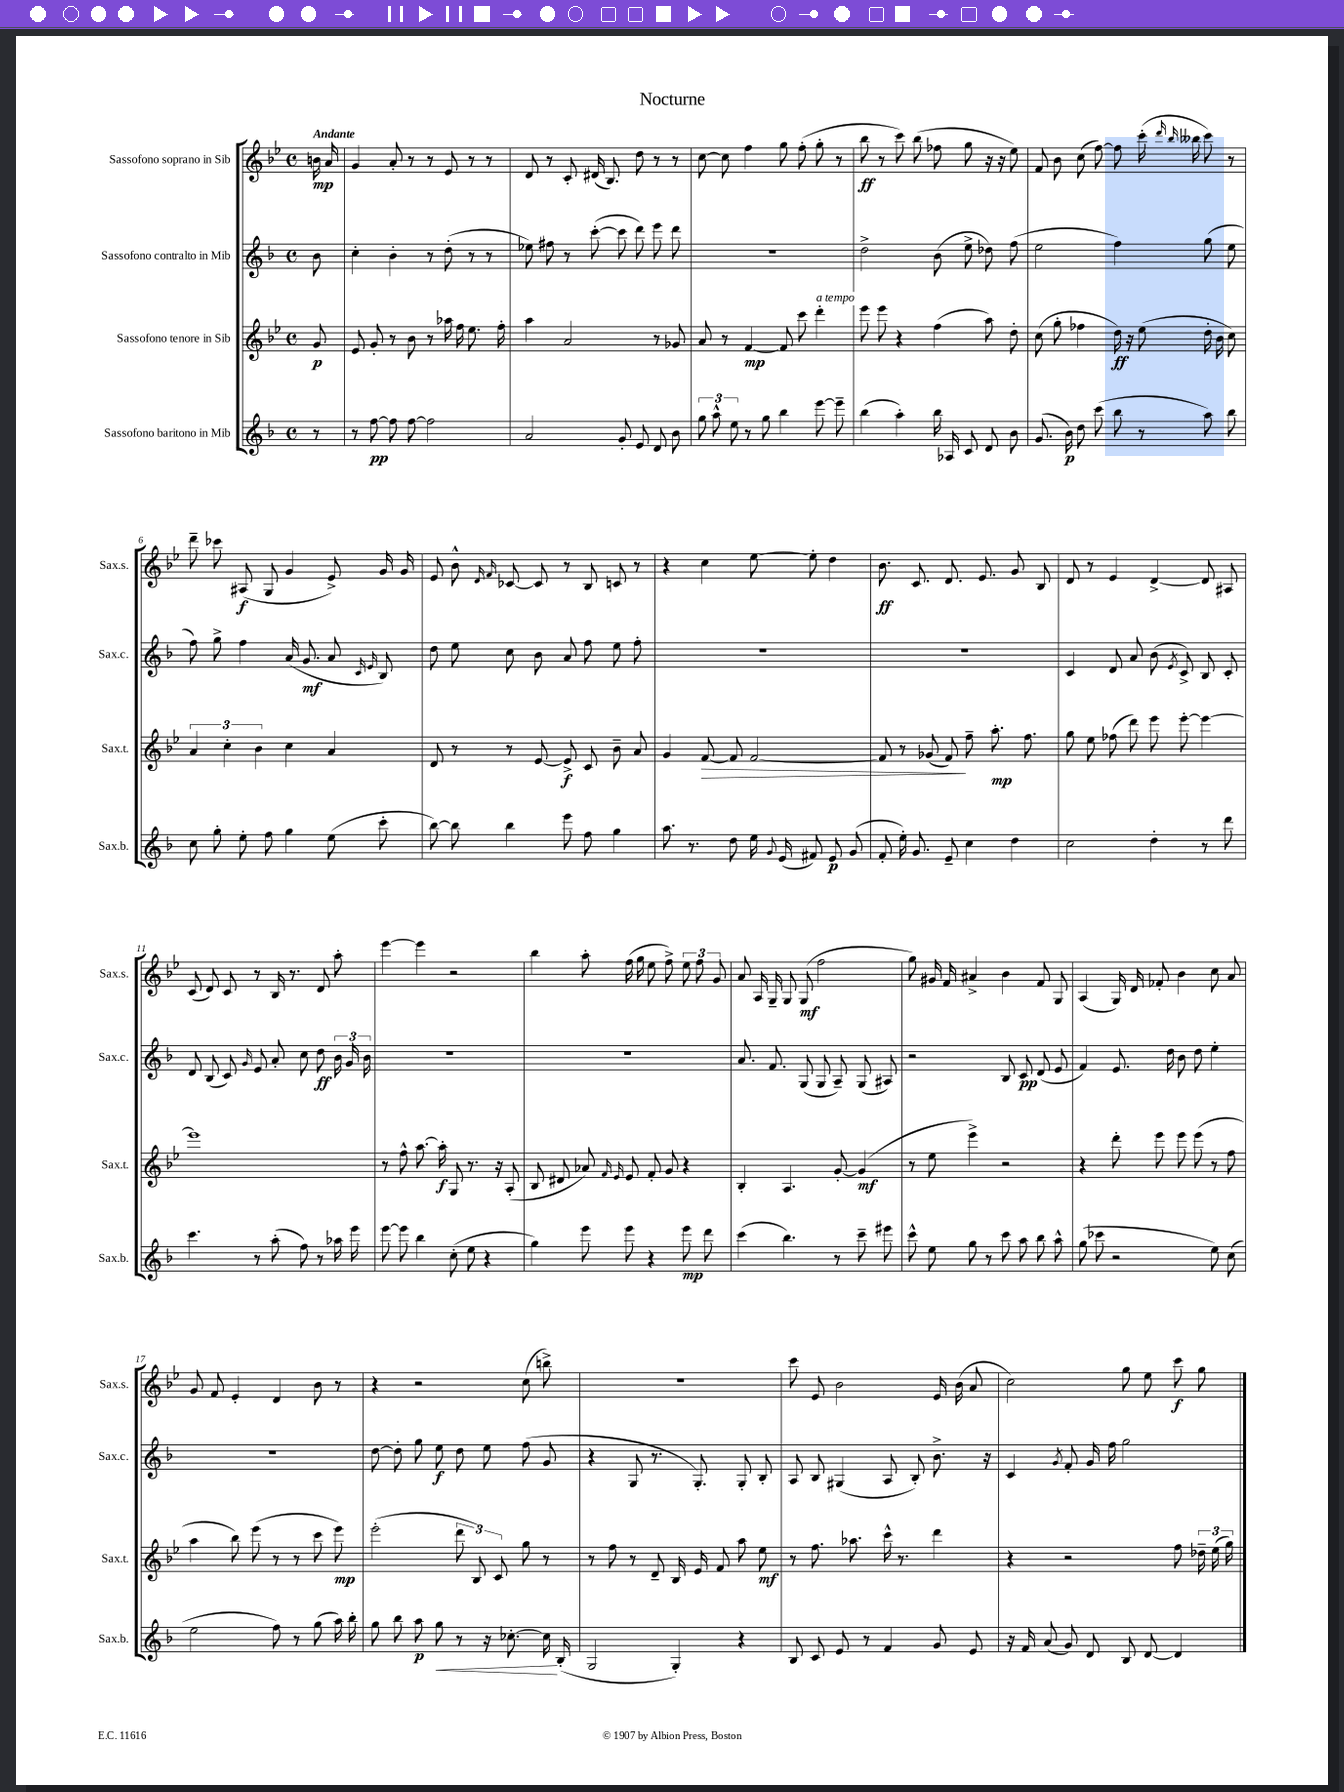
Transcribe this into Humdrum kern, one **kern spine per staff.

**kern	**kern	**kern	**kern
*staff4	*staff3	*staff2	*staff1
*clefG2	*clefG2	*clefG2	*clefG2
*k[b-]	*k[b-e-]	*k[b-]	*k[b-e-]
*M4/4	*M4/4	*M4/4	*M4/4
*met(c)	*met(c)	*met(c)	*met(c)
8r	8g	8b-	16b
.	.	.	16a
=	=	=	=
8r	8e-	4cc'	4g
[8ff	8g'	.	.
8ff]	8r	4b-'	8a'
[8ff	8b-	.	8r
2ff]	8r	8r	8r
.	16aa-	(8dd'	8e-
.	16ff	.	.
.	8.ee-	8r	8r
.	.	8r	8r
.	16ff'	.	.
=	=	=	=
2a	4aa	8ee-)	8d
.	.	8ff#	8r
.	2a	8r	8c'
.	.	([8ccc'	(16d#
.	.	.	8.B-)
8g'	.	8ccc]	.
8e	.	8ddd)	8dd
8d	8r	8eee	8r
8b-	8g-	8ddd	8r
=	=	=	=
12gg	8a	1r	[8cc
12aa^^	.	.	.
.	8r	.	8cc]
12ee	.	.	.
8r	[4f	.	4ff
8gg	.	.	.
4bb-	8f]	.	8gg
.	8ccc	.	(8ff'
[8eee	4ddd'	.	8gg'
8eee~]	.	.	8r
=	=	=	=
(4bb-	8eee-	2dd^	8bb-
.	8eee-	.	8r
4aa')	4r	.	8ccc)
.	.	.	(8bb-
16bb-	(4ff	(8b-	8ff-
16A-	.	.	.
8c	.	8ee^	8gg
8d	8aa)	8dd-)	16r
.	.	.	16r
8b-	8dd'	(8ff	8ee-)
=	=	=	=
(8.g	(8cc	2ee	8f
.	8gg'	.	8b-
16b-)	.	.	.
8dd	4ff-	.	(8cc
(8ccc	.	.	[8ff)
8bb-	16dd)	4ff)	8ff]
.	16r	.	.
8r	(8ee-	.	(16ccc'
.	.	.	16qqddd
.	.	.	16qqbb-
.	.	.	16bb--
8aa)	16dd'	(8gg	8ccc)
.	16b-	.	.
8bb-	8cc)	8ee	8r
=	=	=	=
8cc	6a	8ff)	8ddd~
8gg'	.	8gg^	8ccc-
.	6cc'	.	.
8ee'	.	4ff	(8A#
.	6b-	.	.
8ff	.	.	8G
4gg	4cc	(16a	4g
.	.	8.g	.
(8ee	4a	8a	8e-^)
.	.	16qqc	.
.	.	16qqe	.
8ccc'	.	8B-)	16g
.	.	.	16g
=	=	=	=
[8bb-)	8d	8dd	8e-
8bb-]	8r	8ee	8b-^^
.	.	.	16qqd
.	.	.	16qqf
4bb-	8r	8cc	[8c-
.	[8e-	8b-	8c-]
8eee	8e-^]	8a	8r
8ff	8c	8ff	8B-
4gg	8b-~	8ee	8c
.	8a	8ff'	8r
=	=	=	=
8.aa	4g	1r	4r
8.r	.	.	.
.	[8f	.	4cc
8dd	8f]	.	.
16ee	[2f	.	[8ee-
8qqg	.	.	.
(16e	.	.	.
8f#)	.	.	8ee-']
8e	.	.	4dd
(8g	.	.	.
=	=	=	=
8f'	8f]	1r	8.b-
16ee')	8r	.	.
8.g	.	.	8.c
.	(8g-	.	.
8e~	8f)	.	8.d
4cc	8ff~	.	.
.	.	.	8.e-
.	8.aa'	.	.
4dd	.	.	8g
.	8.ff	.	.
.	.	.	8B-
=	=	=	=
2cc	8gg	4c	8d
.	8ee-	.	8r
.	(8ff-	8d	4e-
.	8ddd)	8a	.
4dd'	8eee-	(8b-	[4d^
.	.	8qe	.
.	[8eee-'	8c^)	.
8r	4eee-_	8B-	8d]
8ddd	.	8c'	8A#
=	=	=	=
4.ccc	1eee-]	8d	(8c
.	.	(8B-	8d)
.	.	8c)	8c
.	.	16qqg	.
8r	.	8e	8r
(8aa'	.	8a'	16B-
.	.	.	8.r
8ff)	.	8cc	.
8r	.	8dd	8d
16aa-	.	24b-	8aa'
.	.	24g	.
16eee	.	.	.
.	.	24b-	.
=	=	=	=
[8eee	8r	1r	[4eee-
8eee]	8ff^^	.	.
4bb-	[8.aa	.	4eee-]
.	16aa']	.	.
(8cc'	8G	.	2r
8ee	8.r	.	.
4r	.	.	.
.	16r	.	.
.	(8A'	.	.
=	=	=	=
4gg)	8B-	1r	4bb-
.	8d#	.	.
8eee	8a-)	.	8aa'
.	16qqf	.	.
.	16qqe-	.	.
8eee	8e-	.	(16ff
.	.	.	16gg
4r	8f'	.	8ee-
.	8g	.	8ff^)
8eee	4r	.	12ee-
.	.	.	12ff
8ddd	.	.	.
.	.	.	12g
=	=	=	=
(4ccc	4B-'	8.a	8a
.	.	.	16A
.	.	8.f	16G~
4.bb-)	4.A	.	8G
.	.	(8G	(8G
.	.	8G	2ff
8r	[8g'	8A~)	.
8ccc~	(4g]	(8G	.
8eee#	.	8A#)	.
=	=	=	=
8ccc^^	8r	2r	8gg)
8ee	8ee-	.	16g#
.	.	.	16f
8gg	4eee-^)	.	4a#^
8r	.	.	.
8ccc	2r	8B-	4b-
8aa	.	8c	.
8bb-	.	(8d	8f
8aa^^	.	8e	8G
=	=	=	=
(8gg	4r	4f)	(4A
8ccc-	.	.	.
2r	8ddd'	8.e	16G)
.	.	.	16d
.	8eee-	.	8f-'
.	.	16dd	.
.	8eee-	8b-	4b-
.	(8eee-	8dd	.
8ee)	8r	4ee'	8cc
(8cc	8ff	.	8a
=	=	=	=
2ee	4aa	1r	8g
.	.	.	8f
.	8bb-)	.	4e-'
.	(8eee-	.	.
8ff)	8r	.	4d
8r	8r	.	.
(8gg	8ccc	.	8b-
16aa)	8eee-)	.	8r
16bb-'	.	.	.
=	=	=	=
8gg	(2eee-'	[8dd	4r
8bb-	.	8dd']	.
8aa	.	8gg	2r
8gg	.	8ee	.
8r	12ddd	8dd	.
.	12B-)	.	.
16r	.	8ee	.
.	12c	.	.
[8.cc-'	.	.	.
.	8gg	(8ff	(8cc
16cc-]	8r	8g	8bb^)
(16B-'	.	.	.
=	=	=	=
2G	8r	4r	1r
.	8ff	.	.
.	8r	8G	.
.	8d~	8.r	.
4G')	16B-	.	.
.	16e-	8.G')	.
.	8f	.	.
4r	8aa	8G'	.
.	8ee-	8B-'	.
=	=	=	=
8B-	8r	8A	8ccc
8c	8.ff	8B-	8e-
8e	.	(4G#	2b-
.	8.aa-	.	.
8r	.	.	.
4f	16ccc^^	8A	.
.	8.r	.	.
.	.	8B-')	.
8g	4ddd	8.b-^	16e-
.	.	.	(16b-
8e	.	.	8a
.	.	16r	.
=	=	=	=
16r	4r	4c	2cc)
16f	.	.	.
(8a	.	.	.
.	.	8qg	.
8g)	2r	8f'	.
8d	.	16g	.
.	.	16ff	.
8B-	.	2gg	8gg
[8d	.	.	8ee-
4d]	8ff	.	8ccc
.	24dd-~	.	8gg
.	(24ee-	.	.
.	24gg)	.	.
==	==	==	==
*-	*-	*-	*-
